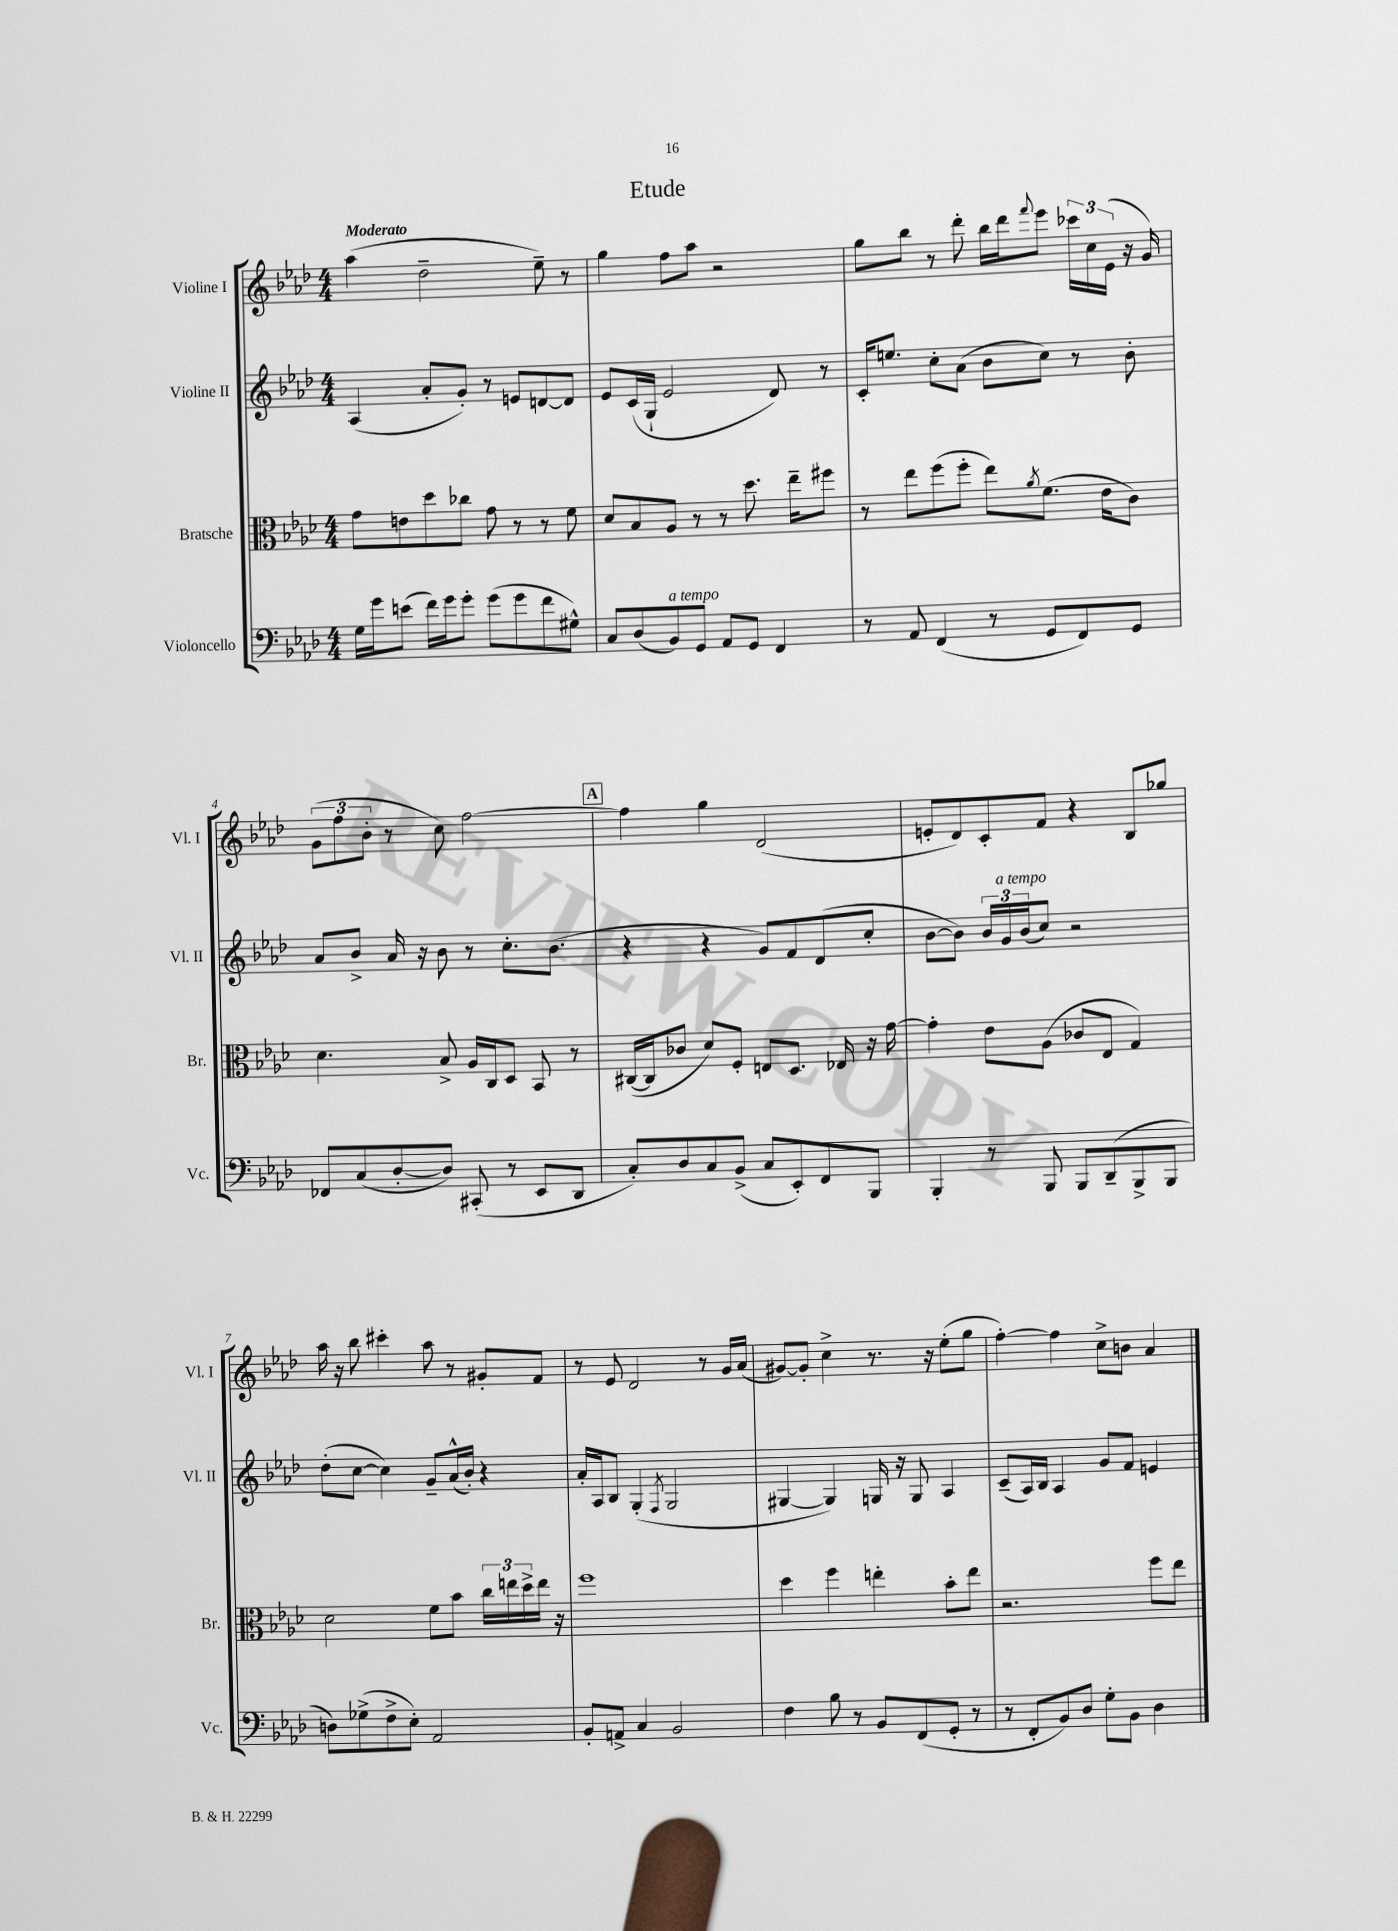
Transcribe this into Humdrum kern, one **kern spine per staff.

**kern	**kern	**kern	**kern
*part4	*part3	*part2	*part1
*staff4	*staff3	*staff2	*staff1
*I"Violoncello	*I"Bratsche	*I"Violine II	*I"Violine I
*I'Vc.	*I'Br.	*I'Vl. II	*I'Vl. I
*clefF4	*clefC3	*clefG2	*clefG2
*k[b-e-a-d-]	*k[b-e-a-d-]	*k[b-e-a-d-]	*k[b-e-a-d-]
*M4/4	*M4/4	*M4/4	*M4/4
=1	=1	=1	=1
!	!	!	!LO:TX:a:B:t=Moderato
16G\LL	8g\L	(4A-/	(4aa-\
16g\J	.	.	.
(8en\J	8en\	.	.
16f\LL)	8dd-\	8a-'/L	2dd-~\
16g\J	.	.	.
8g'\J	8cc-X\J	8g'/J)	.
(8g\L	8g\	8r	.
8g\	8r	8en/L	.
8f\	8r	[8dn/	8ee-~\)
8G#X^^\J)	8f\	8d/J]	8r
=2	=2	=2	=2
8C/L	8d-/L	8e-/L	4gg\
(8D-/	8B-/	(16c/L	.
.	.	16G`/JJ	.
!LO:TX:a:i:t=a tempo	!	!	!
8BB-/)	8A-/J	2e-/	8ff\L
8GG/J	8r	.	8aa-\J
8AA-/L	8r	.	2r
8GG/J	8.dd-\	.	.
4FF/	.	8d-/)	.
.	16ee-~\KL	.	.
.	8ff#X\J	8r	.
=3	=3	=3	=3
8r	8r	16c'/KL	8gg\L
.	.	8.een/J	.
8AA-/	8ee-\L	.	8bb-\J
(4FF/	(8ff\	8cc'\L	8r
.	8ff'\J	(8a-\J	8ddd-'\
8r	8ee-\L)	8b-\L	16bb-\LL
.	.	.	16ddd-\J
.	8qa-/	.	8qqfff/
8GG/L	(8.f\J	8cc\J)	8eee-\J
8FF/)	.	8r	24ccc-X\LL
.	.	.	24cc\
.	16e-\KL	.	.
.	.	.	(24e-\JJ
8GG/J	8c\J)	8b-'\	16r
.	.	.	16g/)
!!LO:LB:g=z
=4	=4	=4	=4
8FF-X/L	4.d-\	8a-/L	(12g\L
.	.	.	12ff\
(8C/	.	8b-^/J	.
.	.	.	12b-'\J
[8D-'/	.	16a-/	8r
.	.	16r	.
8D-/J])	8B-^/	8b-\	8cc\)
(8CC#X'/	16A-/LL	8r	[2ff\
.	16C/J	.	.
8r	8D-/J	8.cc'\L	.
8EE-/L	8BB-/	.	.
.	.	(8.b-\J	.
8DD-/J	8r	.	.
!!LO:REH:place=s1:t=A
=5	=5	=5	=5
8C'/L)	([16C#X/LL	4r	4ff\]
.	16C#/J]	.	.
8D-/	8c-X/J	.	.
8C/	8d-/L)	4r	4gg\
(8BB-^/J	8F'/J	.	.
8C/L	8En/L	8g/L)	(2d-/
8EE-'/)	8.D-/J	8f/	.
8FF/	.	(8d-/	.
.	16E-X/	.	.
8BBB-/J	16r	8cc'/J	.
.	[16g\	.	.
=6	=6	=6	=6
4BBB-'/	4g'\]	[8b-\L	8en'/L
.	.	8b-\J])	8d-/)
8r	8e-\L	24b-/LL	8c'/
!	!	!LO:TX:a:i:t=a tempo	!
.	.	24g/	.
.	.	(24b-/J	.
8BBB-/	(8A-\J	8cc/J)	8f/J
8BBB-/L	8c-X/L	2r	4r
(8DD-~/	8E-/J	.	.
8BBB-^/	4G/)	.	8B-/L
8BBB-/J	.	.	8gg-X/J
!!LO:LB:g=z
=7	=7	=7	=7
8Dn\L)	2d-\	(8dd-'\L	16aa-\
.	.	.	16r
(8G-X^\	.	[8cc\J	8bb-\
8F^\	.	4cc\])	4ccc#X'\
8E-'\J)	.	.	.
2AA-/	8f\L	8g~/L	8aa-\
.	8b-\J	(16a-^^/L	8r
.	.	16b-'/JJ)	.
.	24cc\LL	4r	8g#X'/L
.	24een\	.	.
.	24dd-^\	.	.
.	16ee\JJ	.	8f/J
.	16r	.	.
=8	=8	=8	=8
8BB-'/L	1ff	16a-'/LL	8r
.	.	16A-/J	.
8AAn^/J	.	8B-/J	8e-/
4C/	.	(4G'/	2d-/
.	.	8qF/	.
2BB-/	.	2G/	.
.	.	.	8r
.	.	.	16g/LL
.	.	.	(16a-/JJ
=9	=9	=9	=9
4F\	4dd-\	[4G#X/	[8g#X/L)
.	.	.	8g#'/J]
8B-\	4ff\	4G#/])	4cc^\
8r	.	.	.
8BB-/L	4een'\	16Gn/	8.r
.	.	16r	.
(8FF/	.	8G/	.
.	.	.	16r
8GG'/J	8b-'\L	4A-/	(8ee-'\L
8r	8ee\J	.	8gg\J
=10	=10	=10	=10
8r	2.r	(8c~/L	[4ff'\)
8FF'/L	.	16A-/L)	.
.	.	16B-/JJ	.
8BB-/)	.	4A-/	4ff\]
8D-/J	.	.	.
8G'\L	.	8g/L	8cc^\L
8BB-\J	.	8f/J	8bn\J
4D-\	8ff\L	4en/	4a-/
.	8ee-\J	.	.
==	==	==	==
*-	*-	*-	*-
